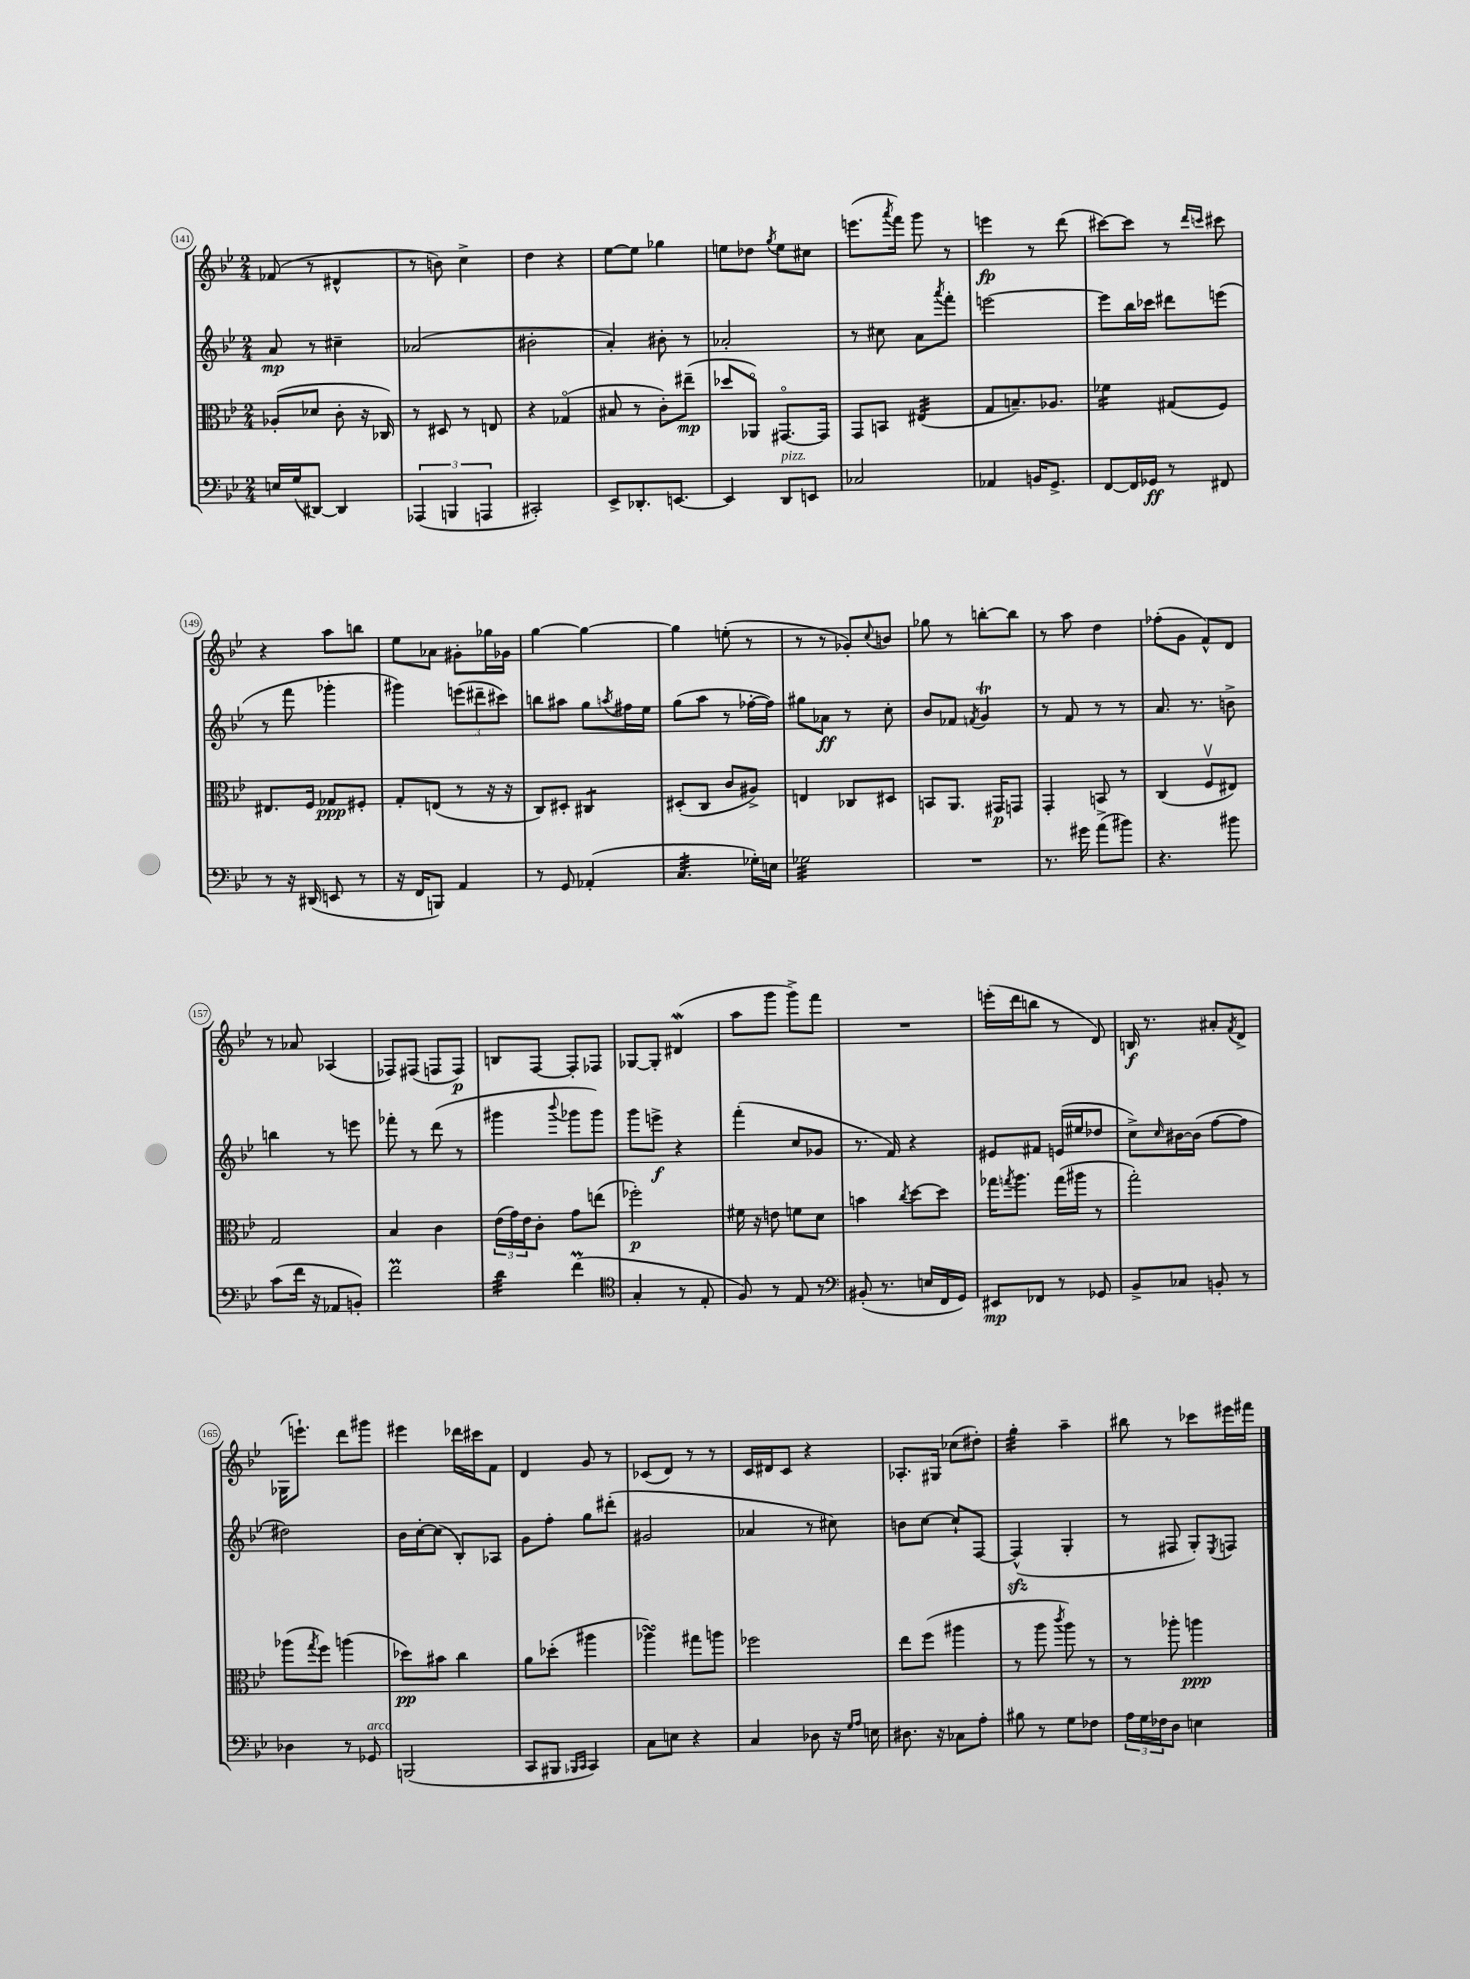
<<
\new StaffGroup <<
\new Staff = "s0" {
    \clef treble \key bes \major \numericTimeSignature \time 2/4
    fes'8( r8 dis'4-^ |
    r8 b'8) c''4-> |
    d''4 r4 |
    ees''8~ ees''8 ges''4 |
    e''8 des''8 \acciaccatura { g''8 } e''8 cis''8 |
    e'''8.( \acciaccatura { a'''8 } f'''16) g'''8 r8 |
    e'''4\fp r8 d'''8( |
    cis'''8~) cis'''8 r8 \grace { d'''16 c'''16 } cis'''8 |
    r4 a''8 b''8 |
    ees''8 aes'8 gis'8-. ges''16 ges'16 |
    g''4~ g''4~ |
    g''4 e''8-.( r8 |
    r8 r8 ges'8-.) \appoggiatura { c''8 } b'8 |
    ges''8 r8 b''8~-. b''8 |
    r8 a''8 d''4 |
    fes''8-.( g'8 f'8-^) d'8 |
    r8 aes'8 aes4( |
    fes8) fis8( f8 f8\p) |
    b8 f8~ f8-. fes8 |
    ges8~ ges8-. dis'4\mordent( |
    a''8 g'''8 g'''8->) f'''8 |
    R2 |
    e'''16-.( d'''16 b''8 r8 d'8) |
    b16\f r8. ais'8-. \acciaccatura { f'8 } d'8-> |
    ges16( e'''8.-!) d'''8 gis'''8 |
    eis'''4 des'''16 cis'''16 f'8 |
    d'4 g'8 r8 |
    ces'8( d'8) r8 r8 |
    c'16 dis'16 c'8 r4 |
    aes8.-. gis16 ces''8( dis''8-.) |
    g''4:32-. a''4-- |
    bis''8 r8 ces'''8 eis'''16 fis'''16 \bar "|." |
}
\new Staff = "s1" {
    \clef treble \key bes \major \numericTimeSignature \time 2/4
    a'8\mp r8 cis''4-- |
    aes'2( |
    bis'2-. |
    a'4-.) bis'8-. r8 |
    aes'2-. |
    r8 cis''8 a'8 \acciaccatura { a'''8 } f'''8-. |
    e'''2~ |
    e'''8 bes''16 ces'''16 dis'''8 e'''8( |
    r8 f'''8 ges'''4-. |
    gis'''4) \tuplet 3/2 { e'''8( dis'''8-- cis'''8) } |
    b''8 ais''8 g''8 \acciaccatura { a''8 } fis''16 ees''16 |
    g''8( a''8 r8 fes''16~-. fes''16) |
    gis''8 aes'8\ff r8 c''8-. |
    bes'8 fes'8 \acciaccatura { f'8 } g'4\trill |
    r8 f'8 r8 r8 |
    a'8. r8. b'8-> |
    b''4 r8 e'''8 |
    fes'''8-. r8 d'''8( r8 |
    gis'''4 \appoggiatura { bes'''8 } ges'''8 ges'''8) |
    g'''8 e'''8->\f r4 |
    f'''4-.( c''8 ges'8 |
    r8. f'16) r4 |
    eis'8 fis'8 e'16( eis''16 des''8 |
    c''8->) \grace { c''16 } bis'16~ bis'16( f''8~ f''8 |
    dis''2) |
    bes'16 c''16~-. c''8( bes8-.) aes8 |
    g'8 f''8-. g''8 dis'''8-.( |
    gis'2 |
    aes'4 r8 cis''8) |
    b'8 c''8~ c''8-! f8~ |
    f4-^\sfz( g4-. |
    r8 fis8 g8-.) \acciaccatura { ees8 } f8 \bar "|." |
}
\new Staff = "s2" {
    \clef alto \key bes \major \numericTimeSignature \time 2/4
    aes8-.( des'8 c'8-. r16 ces16) |
    r8 dis8 r8 e8 |
    r4 ges4\flageolet( |
    bis8 r8 c'8-.) eis''8--\mp( |
    des''8 aes,8\flageolet) gis,8.~\flageolet gis,16 |
    g,8 b,8 eis4:32( |
    g8 b8.--) aes8. |
    fes'4:16 gis8( f8) |
    eis8. f16 ges8\ppp fis8-. |
    g8-. e8( r8 r16 r16 |
    c8) dis8-. cis4:8 |
    dis8-.( c8 c'8 ais8->) |
    e4 ces8 dis8 |
    b,8 a,8. gis,16\p g,8 |
    g,4-. b,8 r8 |
    c4( f8\upbow eis8) |
    g2 |
    bes4 c'4 |
    \tuplet 3/2 { ees'16( g'16) ees'16 } c'8-. g'8 e''8( |
    fes''2-.\p) |
    fis'16 r16 e'8 f'8 d'8 |
    b'4 \acciaccatura { c''8 } d''8~ d''8 |
    ges''16 \acciaccatura { g''8 } a''8. g''16( ais''16 r8 |
    g''2-.) |
    aes''8( \acciaccatura { g''8 } f''8) a''4( |
    des''8\pp) bis'8 c''4 |
    a'8 des''8-.( ais''4 |
    aes''4\turn) gis''8 a''8 |
    fes''2 |
    ees''8 f''8( ais''4 |
    r8 a''8 \acciaccatura { c'''8 } a''8) r8 |
    r8 aes''8-. a''4\ppp \bar "|." |
}
\new Staff = "s3" {
    \clef bass \key bes \major \numericTimeSignature \time 2/4
    e16 g16( dis,8~) dis,4 |
    \tuplet 3/2 { aes,,4( b,,4 a,,4 } |
    cis,2-.) |
    ees,8-> des,8.-. e,8.~ |
    e,4 d,8^\markup { \italic "pizz." } e,8 |
    ces2 |
    aes,4 b,16 g,8.-> |
    f,8~ f,16 ges,16\ff r8 fis,8 |
    r8 r16 dis,16( e,8 r8 |
    r16 f,16 b,,8) a,4 |
    r8 g,8 aes,4-.( |
    c4.:32 ges16-.) e16 |
    ges2:32 |
    R2 |
    r8. gis'16 a'8->( bis'8) |
    r4. bis'8 |
    c'8( f'16 r16 aes,8 b,8-.) |
    f'2\prall |
    d'4:32 f'4\prall( |
    \clef tenor g4-. r8 ees8-. |
    f8) r8 ees8 r8 |
    \clef bass bis,8-.( r8. e16 f,16 g,16) |
    eis,8\mp fes,8 r8 ges,8 |
    bes,8-> ces8 b,8-. r8 |
    des4 r8 ges,8^\markup { \italic "arco" } |
    b,,2( |
    c,8 bis,,8 \grace { bes,,16 c,16 } c,4) |
    c8 e8 r4 |
    c4 des8 r16 \grace { g16 a16 } e16 |
    dis8. r16 ces8 a8-. |
    bis8 r8 g8 fes8 |
    \tuplet 3/2 { a16 g16 fes16 } d8 e4 \bar "|." |
}
>>
>>
\layout { \context { \Score currentBarNumber = #141 \override BarNumber.stencil = #(make-stencil-circler 0.1 0.3 ly:text-interface::print) } }
